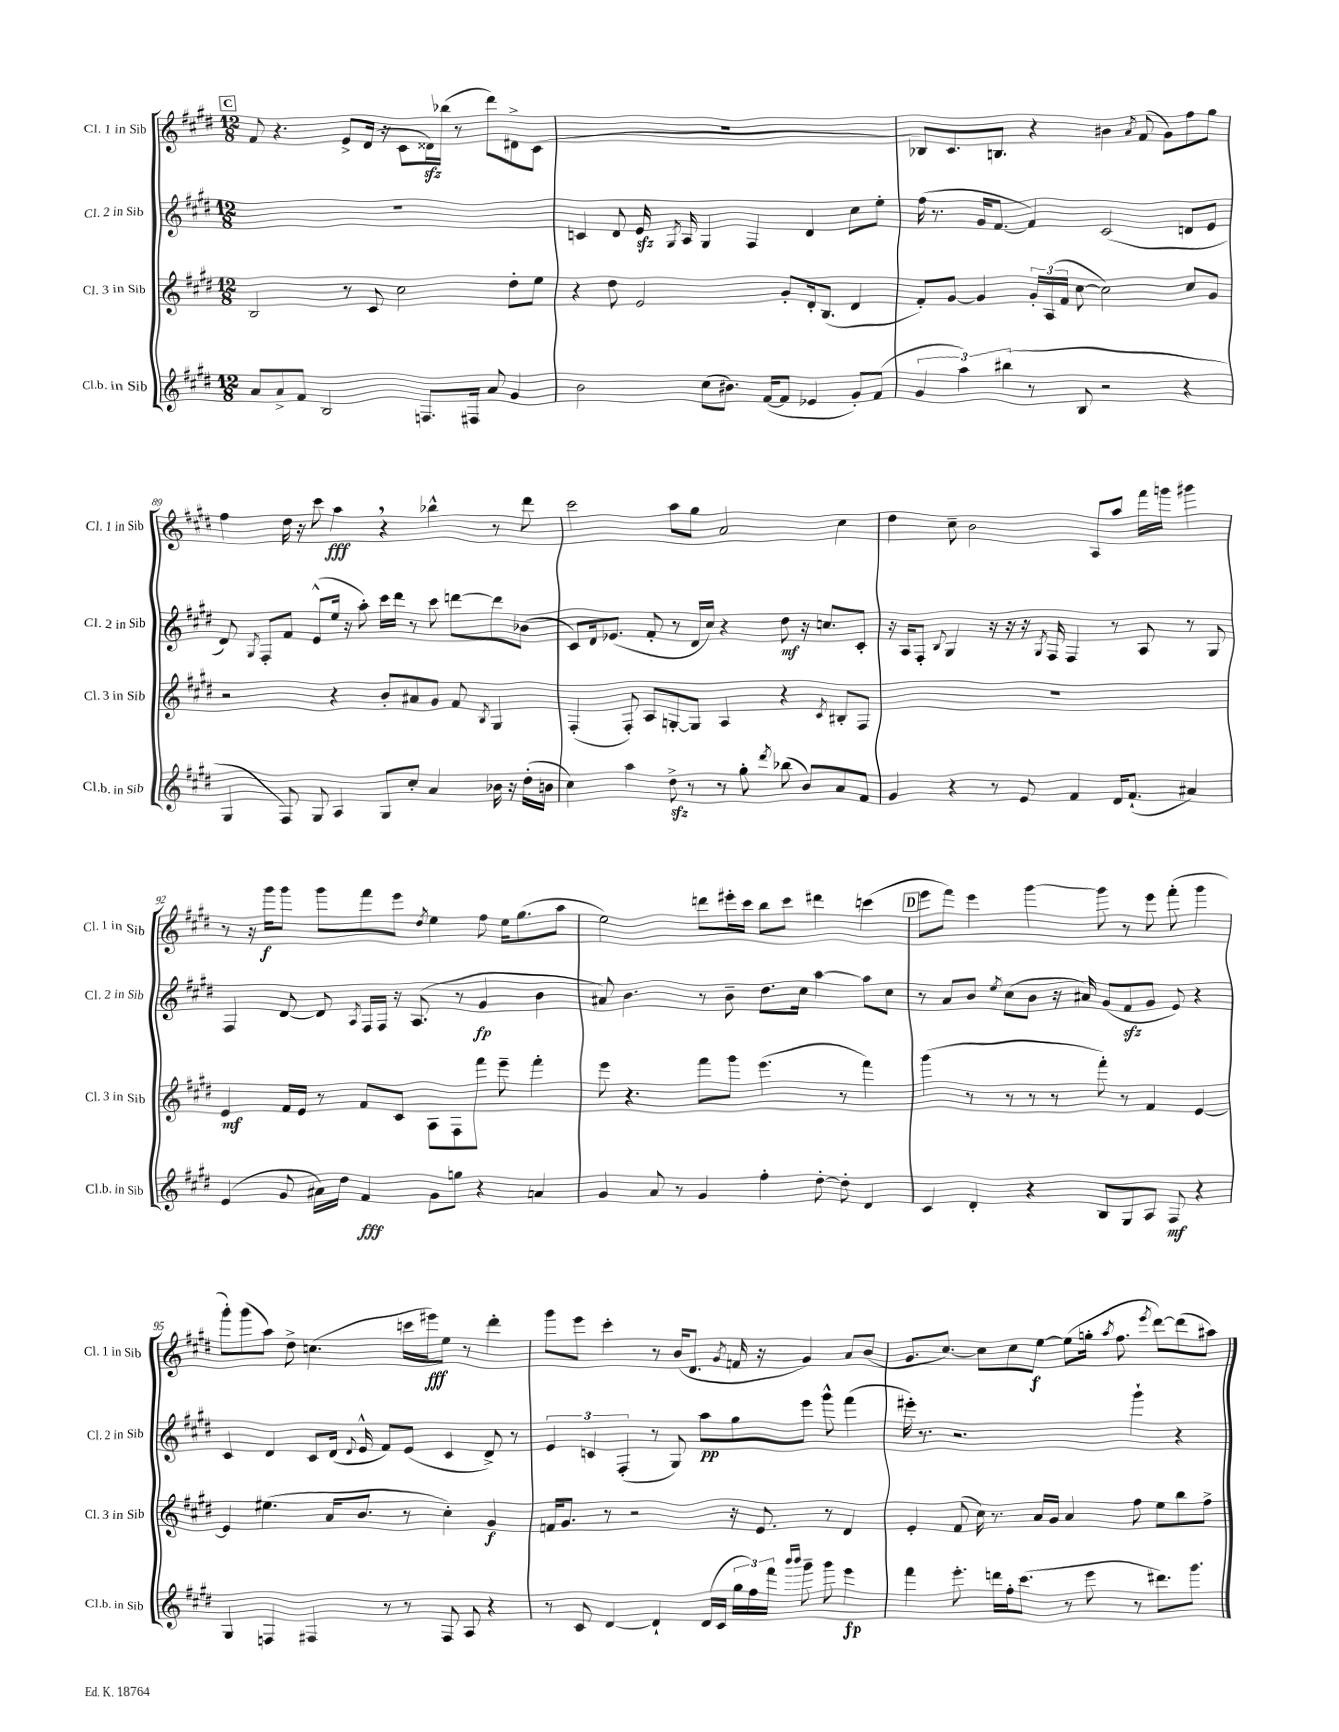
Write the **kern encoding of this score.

**kern	**dynam	**kern	**dynam	**kern	**dynam	**kern	**dynam
*part4	*part4	*part3	*part3	*part2	*part2	*part1	*part1
*staff4	*staff4	*staff3	*staff3	*staff2	*staff2	*staff1	*staff1
*I"Cl.b. in Sib	*	*I"Cl. 3 in Sib	*	*I"Cl. 2 in Sib	*	*I"Cl. 1 in Sib	*
*I'Cl.b. in Sib	*	*I'Cl. 3 in Sib	*	*I'Cl. 2 in Sib	*	*I'Cl. 1 in Sib	*
*clefG2	*	*clefG2	*	*clefG2	*	*clefG2	*
*k[f#c#g#d#]	*	*k[f#c#g#d#]	*	*k[f#c#g#d#]	*	*k[f#c#g#d#]	*
*M12/8	*	*M12/8	*	*M12/8	*	*M12/8	*
!!LO:REH:place=s1:t=C
=86	=86	=86	=86	=86	=86	=86	=86
8a/L	.	2B/	.	1.r	.	8f#/	.
8a^/	.	.	.	.	.	4.r	.
8f#/J	.	.	.	.	.	.	.
2B/	.	.	.	.	.	.	.
.	.	8r	.	.	.	8e^/L	.
.	.	8c#/	.	.	.	(16d#/Jk	.
.	.	.	.	.	.	16r	.
.	.	2cc#\	.	.	.	8c#\L	.
8.Fn/L	.	.	.	.	.	16d##Xzz\L)	.
.	.	.	.	.	.	(16bb-X\JJ	.
.	.	.	.	.	.	8r	.
16F#X/Jk	.	.	.	.	.	.	.
8a/	.	.	.	.	.	8ddd#\L)	.
4g#/	.	8dd#'\L	.	.	.	8d#X^\	.
.	.	8ee\J	.	.	.	(8c#\J	.
=87	=87	=87	=87	=87	=87	=87	=87
2b\	.	4r	.	4cn/	.	1.r	.
.	.	8dd#\	.	8d#/	.	.	.
.	.	2e/	.	16ezz/	.	.	.
.	.	.	.	8qG#/	.	.	.
.	.	.	.	16A/	.	.	.
(8cc#\L	.	.	.	4G#/	.	.	.
8.b#X\J)	.	.	.	.	.	.	.
.	.	.	.	4F#/	.	.	.
([16f#/KL	.	.	.	.	.	.	.
8f#/J]	.	8g#'/L	.	.	.	.	.
4e-X/	.	16d#'/k	.	4d#/	.	.	.
.	.	(8.B/J	.	.	.	.	.
8g#'/L)	.	4d#/	.	8cc#\L	.	.	.
(8f#/J	.	.	.	8ee'\J	.	.	.
=88	=88	=88	=88	=88	=88	=88	=88
6g#/	.	8f#'/L)	.	(16ff#\	.	8B-X/L)	.
.	.	.	.	8.r	.	.	.
.	.	[8g#/J	.	.	.	8.c#/	.
6aa\)	.	.	.	.	.	.	.
.	.	4g#/]	.	16g#/KL	.	.	.
.	.	.	.	[8.f#/J	.	8.Bn/J	.
(6bb#X\	.	.	.	.	.	.	.
8r	.	24g#'/LL	.	4f#/])	.	4r	.
.	.	(24A/	.	.	.	.	.
.	.	24f#/JJ	.	.	.	.	.
8B/	.	[8cc#\	.	.	.	.	.
2r	.	2cc#\])	.	(2c#/	.	4b#X\	.
.	.	.	.	.	.	8qa/	.
.	.	.	.	.	.	(8f#/	.
.	.	.	.	.	.	8g#\L)	.
4r	.	8cc#/L	.	8dn/L	.	8ff#\	.
.	.	8g#/J	.	8e/J	.	8gg#\J	.
!!LO:LB:g=z
=89	=89	=89	=89	=89	=89	=89	=89
4G#/	.	2r	.	8d#/)	.	4ff#\	.
.	.	.	.	8qG#/	.	.	.
.	.	.	.	8F#'/L	.	.	.
8F#/)	.	.	.	8f#/J	.	16dd#\	.
.	.	.	.	.	.	16r	.
8G#/	.	.	.	(8e^^/L	.	8ccc#\	.
4A/	.	4r	.	16ee/Jk	.	4aa,\	fff
.	.	.	.	16r	.	.	.
.	.	.	.	8aa'\)	.	.	.
8G#/L	.	8b'/L	.	16ccc#\LL	.	4r	.
.	.	.	.	16ddd#\JJ	.	.	.
8cc#'/J	.	8a#X/	.	8r	.	.	.
4a/	.	8g#/J	.	8ccc#\	.	4bb-X^^\	.
.	.	8f#/	.	[8dddn\L	.	.	.
.	.	8qB/	.	.	.	.	.
16b-X\	.	4G#/	.	8ddd\]	.	8r	.
16r	.	.	.	.	.	.	.
(16dd#'\LL	.	.	.	(8b-X\J	.	8ddd#\	.
16bn\JJ	.	.	.	.	.	.	.
=90	=90	=90	=90	=90	=90	=90	=90
4cc#\)	.	(4F#'/	.	8c#/L)	.	2ccc#\	.
.	.	.	.	16d#/k	.	.	.
.	.	.	.	(8.e-X/J	.	.	.
4aa\	.	8F#'/)	.	.	.	.	.
.	.	8A/L	.	8f#'/	.	.	.
8dd#zz^\	.	[8Gn'/	.	8r	.	8aa\L	.
8r	.	8G/J]	.	16d#/LL	.	8gg#\J	.
.	.	.	.	16cc#/JJ)	.	.	.
8r	.	4A/	.	4r	.	2a/	.
8gg#'\	.	.	.	.	.	.	.
8qddd#/	.	.	.	.	.	.	.
(8bb-X\	.	4r	.	8dd#\	mf	.	.
8b/L)	.	.	.	16r	.	.	.
.	.	.	.	8.ccn/L	.	.	.
.	.	8qc#/	.	.	.	.	.
8a/	.	8B#X'/L	.	.	.	4cc#\	.
8f#/J	.	8F#/J	.	8c#'/J	.	.	.
=91	=91	=91	=91	=91	=91	=91	=91
4g#/	.	1.r	.	16r	.	4dd#\	.
.	.	.	.	16A/KL	.	.	.
.	.	.	.	8F#'/J	.	.	.
.	.	.	.	8qqB/	.	.	.
4r	.	.	.	4G#/	.	8cc#~\	.
.	.	.	.	.	.	2b\	.
8r	.	.	.	16r	.	.	.
.	.	.	.	16r	.	.	.
8e/	.	.	.	16r	.	.	.
.	.	.	.	8qG#/	.	.	.
.	.	.	.	16F#/	.	.	.
4f#/	.	.	.	4F#/	.	.	.
.	.	.	.	.	.	8A/L	.
16d#/KL	.	.	.	8r	.	8aa/J	.
(8.f#`/J	.	.	.	.	.	.	.
.	.	.	.	8A/	.	16fff#\LL	.
.	.	.	.	.	.	16gggn\JJ	.
4a#X/)	.	.	.	8r	.	4ggg#X\	.
.	.	.	.	8G#/	.	.	.
!!LO:LB:g=z
=92	=92	=92	=92	=92	=92	=92	=92
(4e/	.	4e/	mf	4F#/	.	8r	.
.	.	.	.	.	.	16r	.
.	.	.	.	.	.	16ggg#\KL	f
8g#/	.	16f#/LL	.	[8d#/	.	8ggg#\J	.
.	.	16e/JJ	.	.	.	.	.
16a#X\LL)	.	8r	.	8d#/]	.	8ggg#\L	.
16dd#\JJ	.	.	.	.	.	.	.
.	.	.	.	8qA/	.	.	.
4f#/	fff	8f#/L	.	16F#/LL	.	8fff#\	.
.	.	.	.	16F#/JJ	.	.	.
.	.	8c#/J	.	16r	.	8eee\J	.
.	.	.	.	(8.A/	.	.	.
.	.	.	.	.	.	8qdd#/	.
8g#\L	.	8A\L	.	.	.	4ee\	.
8ggn\J	.	8F#\	.	8r	.	.	.
4r	.	8fff#\J	.	4g#/	fp	8ff#\	.
.	.	8eee~\	.	.	.	16ee\KL	.
.	.	.	.	.	.	(8.gg#\	.
4an/	.	4fff#'\	.	4b\	.	.	.
.	.	.	.	.	.	8aa\J	.
=93	=93	=93	=93	=93	=93	=93	=93
4g#/	.	8eee\	.	8a#X/)	.	2ee\)	.
.	.	4.r	.	4.b\	.	.	.
8a/	.	.	.	.	.	.	.
8r	.	.	.	.	.	.	.
4g#/	.	8fff#\L	.	8r	.	8dddn\L	.
.	.	8ggg#\J	.	8b~\	.	16eee#X'\L	.
.	.	.	.	.	.	16ccc#\JJ	.
4ff#'\	.	(4.eee\	.	8.dd#\L	.	8bb\L	.
.	.	.	.	.	.	8ccc#\J	.
.	.	.	.	16cc#\Jk	.	.	.
[8dd#'\	.	.	.	[4aa\	.	4ddd#X\	.
8dd#'\]	.	8r	.	.	.	.	.
4d#/	.	4fff#\)	.	8aa\L]	.	(4cccn\	.
.	.	.	.	8cc#\J	.	.	.
!!LO:REH:place=s1:t=D
=94	=94	=94	=94	=94	=94	=94	=94
4c#/	.	(4ggg#\	.	8r	.	8eee\L	.
.	.	.	.	8a/L	.	8fff#\J)	.
4d#'/	.	8r	.	8b/J	.	4eee\	.
.	.	.	.	8qee/	.	.	.
.	.	8r	.	(8cc#\L	.	.	.
4r	.	8r	.	8b\J	.	[4ggg#\	.
.	.	8r	.	16r	.	.	.
.	.	.	.	16a#X/)	.	.	.
8B/L	.	8fff#'\)	.	(8g#/L	.	8ggg#\]	.
8G#/	.	8r	.	8f#zz/	.	8r	.
8A/J	.	4f#/	.	8g#/J	.	8eee\	.
8F#/	mf	.	.	8e/)	.	(8fff#'\	.
4r	.	[4e/	.	4r	.	4ggg#\	.
!!LO:LB:g=z
=95	=95	=95	=95	=95	=95	=95	=95
4G#/	.	4e/]	.	4c#/	.	8ggg#'\L)	.
.	.	.	.	.	.	(8ggg#\	.
4Fn/	.	(4.ee#X\	.	4d#/	.	8aa\J)	.
.	.	.	.	.	.	8dd#^\	.
4F#X/	.	.	.	8c#/L	.	(4.ccn\	.
.	.	16a/KL	.	(16d#/Jk	.	.	.
.	.	.	.	8qqd#/	.	.	.
.	.	8.b/J	.	16e^^/	.	.	.
8r	.	.	.	8f#/L)	.	.	.
8r	.	8r	.	(8e/J	.	16cccn\LL	.
.	.	.	.	.	.	16eee#X\J)	fff
8F#/	.	4cc#'\)	.	4c#/	.	8ee\J	.
8A/	.	.	.	.	.	8r	.
4r	.	4g#/	f	8d#^/)	.	4ddd#'\	.
.	.	.	.	8r	.	.	.
=96	=96	=96	=96	=96	=96	=96	=96
8r	.	16fn/KL	.	6e/	.	8ggg#\L	.
.	.	8.g#/J	.	.	.	.	.
8c#/	.	.	.	.	.	8eee\J	.
.	.	.	.	6cn/	.	.	.
[4d#/	.	8r	.	.	.	4ccc#'\	.
.	.	.	.	(6F#'/	.	.	.
.	.	2r	.	.	.	.	.
4d#`/]	.	.	.	8r	.	8r	.
.	.	.	.	8G#/)	.	(16b/KL	.
.	.	.	.	.	.	8.d#/J	.
(16d#/LL	.	.	.	8aa\L	pp	.	.
16c#/JJ	.	.	.	.	.	.	.
.	.	.	.	.	.	8qg#/	.
24gg#\LL	.	16r	.	8gg#\	.	16fn/	.
24ff#\)	.	.	.	.	.	.	.
.	.	8.e/	.	.	.	16r	.
24fff#\JJ	.	.	.	.	.	.	.
16qqbbb/LL	.	.	.	.	.	.	.
16qqbbb/JJ	.	.	.	.	.	.	.
8ggg#~\	.	.	.	8eee\J	.	4g#/)	.
8ggg#\	.	8r	.	8ggg#^^\	.	.	.
4eee\	fp	4d#/	.	(4fff#\	.	8a/L	.
.	.	.	.	.	.	(8b/J	.
=97	=97	=97	=97	=97	=97	=97	=97
4fff#\	.	4e'/	.	16eee#X'\)	.	8.g#/L	.
.	.	.	.	8.r	.	.	.
.	.	.	.	.	.	[8.cc#/J)	.
8.eee'\	.	(8f#/	.	2.r	.	.	.
.	.	16cc#\)	.	.	.	8cc#\L]	.
16dddn\LL	.	8.r	.	.	.	.	.
16ff#'\J	.	.	.	.	.	8cc#\	.
(8.ccc#\J	.	.	.	.	.	.	.
.	.	16a/LL	.	.	.	[8ee\J	f
.	.	16g#/JJ	.	.	.	.	.
8r	.	4a/	.	.	.	(8ee\L]	.
8eee\	.	.	.	.	.	16ggn'\Jk	.
.	.	.	.	.	.	8qaa/	.
.	.	.	.	.	.	8.ff#\	.
8r	.	8ff#\	.	4ggg#`\	.	.	.
.	.	.	.	.	.	8qeee/	.
8.ddd#X\L)	.	8ee\L	.	.	.	[8ddd#\L)	.
.	.	8bb\	.	4r	.	(8ddd#\]	.
8.ggg#\J	.	.	.	.	.	.	.
.	.	8ff#^\J	.	.	.	8aa#X\J)	.
==	==	==	==	==	==	==	==
*-	*-	*-	*-	*-	*-	*-	*-
